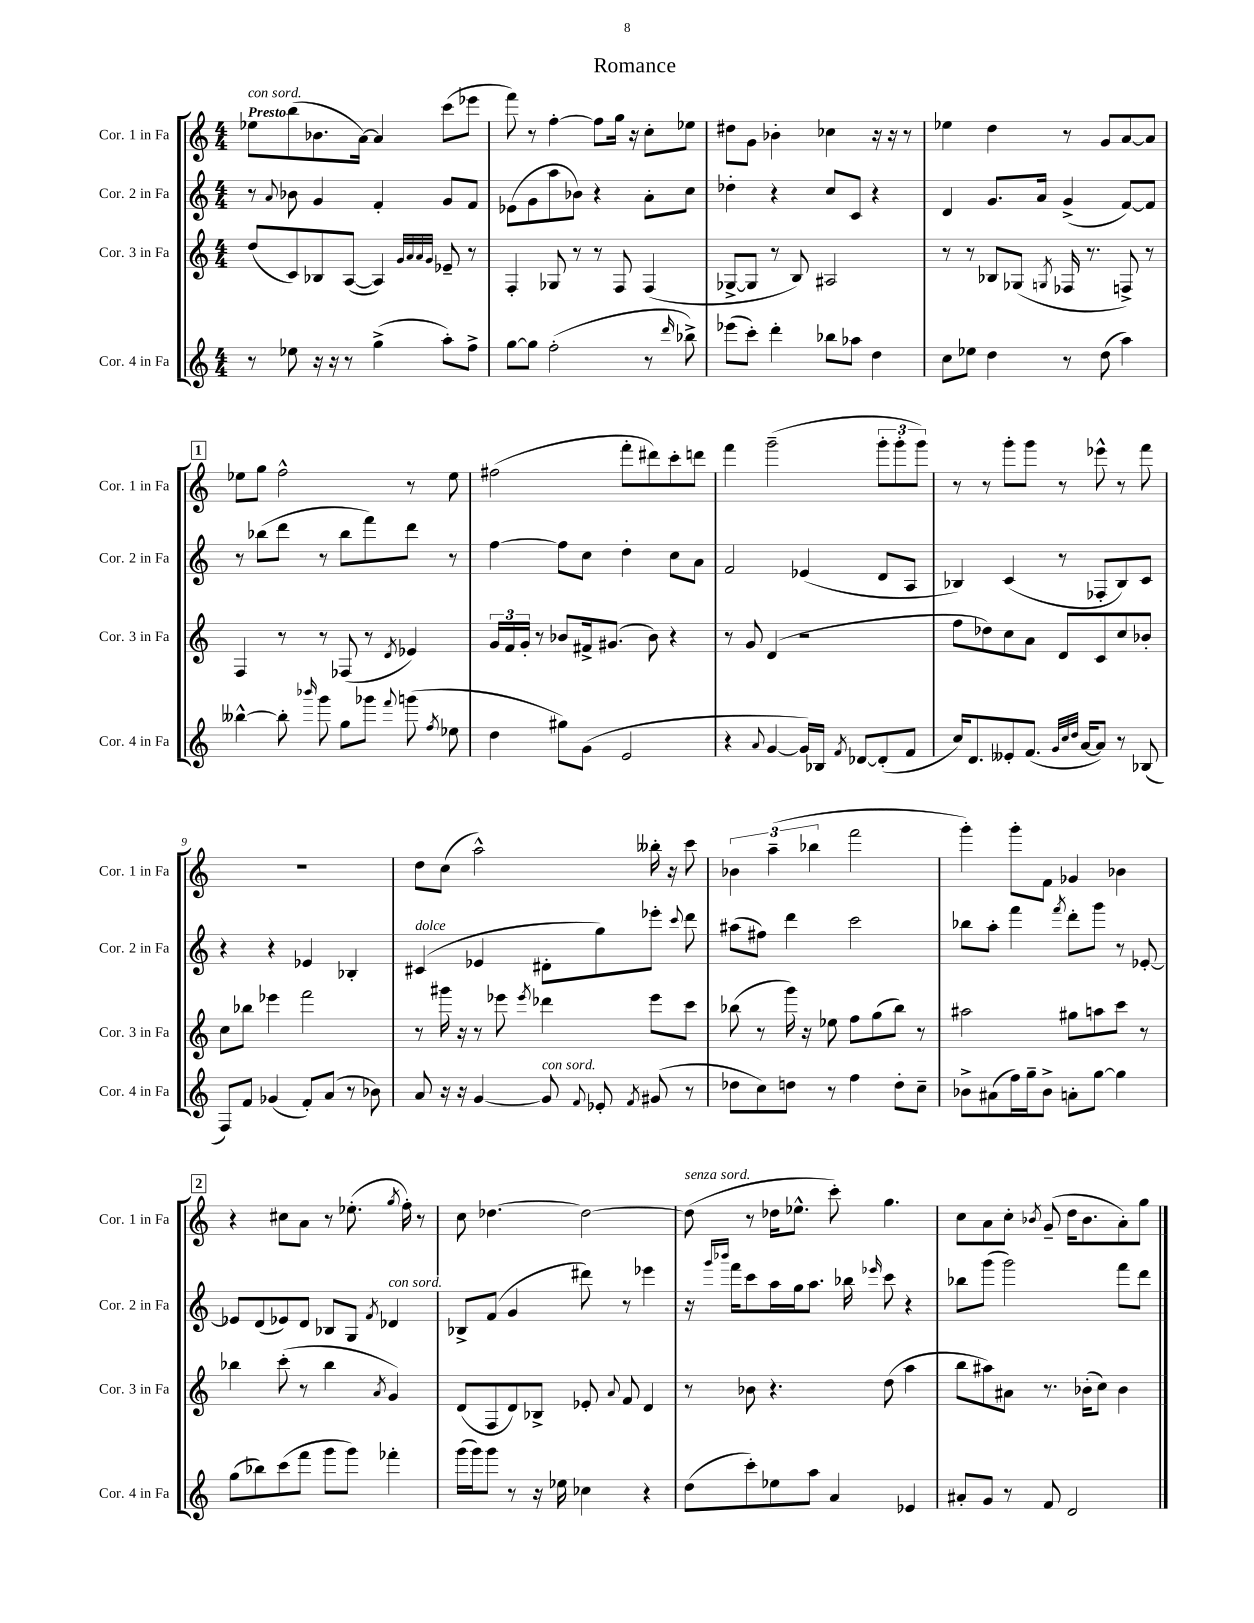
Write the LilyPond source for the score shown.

\header { title = "Romance" }
<<
\new StaffGroup <<
\new Staff = "s0" \with { instrumentName = "Cor. 1 in Fa" shortInstrumentName = "Cor. 1 in Fa" } {
    \clef treble \key c \major \numericTimeSignature \time 4/4 \tempo "Presto"
    \autoBeamOff ees''8[^\markup { \italic "con sord." } b''8( bes'8. a'16]~) a'4 c'''8[( ees'''8] |
    f'''8) r8 f''4~-. f''8[ g''16] r16 c''8[-. ees''8] |
    dis''8[ g'8] bes'4-. ces''4 r16 r16 r8 |
    ees''4 d''4 r8 g'8[ a'8~ a'8] |
    \mark \markup { \box "1" } ees''8[ g''8] f''2-^ r8 ees''8 |
    fis''2( f'''8[-. dis'''8) c'''8-. d'''8] |
    f'''4 g'''2--( \tuplet 3/2 { g'''8[-. g'''8-. g'''8]) } |
    r8 r8 g'''8[-. g'''8] r8 ees'''8-^ r8 f'''8 |
    R1 |
    d''8[ c''8]( a''2-^) beses''16-. r16 c'''8 |
    \tuplet 3/2 { bes'4 a''4--( bes''4 } f'''2 |
    g'''4-.) g'''8[-. f'8] ges'4 bes'4 |
    \mark \markup { \box "2" } r4 cis''8[ a'8] r8 ees''8.-.( \acciaccatura { g''8 } f''16-.) r8 |
    c''8 des''4.~ des''2~ |
    des''8^\markup { \italic "senza sord." }( r8 des''16[ ees''8.]-^ c'''8-.) g''4. |
    c''8[ a'8 c''8]-. \acciaccatura { bes'8 } g'8--( d''16[ bes'8. a'8-.) g''8] \bar "|." |
}
\new Staff = "s1" \with { instrumentName = "Cor. 2 in Fa" shortInstrumentName = "Cor. 2 in Fa" } {
    \clef treble \key c \major \numericTimeSignature \time 4/4
    \autoBeamOff r8 \appoggiatura { a'8 } bes'8 g'4 f'4-. g'8[ f'8] |
    ees'8[( g'8 a''8 bes'8]) r4 a'8[-. c''8] |
    des''4-. r4 c''8[ c'8] r4 |
    d'4 g'8.[ a'16] g'4->( f'8[~) f'8] |
    \mark \markup { \box "1" } r8 bes''8[( d'''8] r8 bes''8[ f'''8) d'''8] r8 |
    f''4~ f''8[ c''8] d''4-. c''8[ a'8] |
    f'2 ees'4( d'8[ a8] |
    bes4) c'4( r8 fes8[-. bes8) c'8] |
    r4 r4 ees'4 bes4-. |
    cis'4^\markup { \italic "dolce" }( ees'4 dis'8[-. g''8) ees'''8]-. \appoggiatura { c'''8 } d'''8 |
    ais''8[( fis''8]) d'''4 c'''2 |
    bes''8[ a''8]-. f'''4 \acciaccatura { f'''8 } d'''8[-. g'''8] r8 ees'8~-. |
    \mark \markup { \box "2" } ees'8[ d'8( ees'8) d'8] bes8[ g8] \acciaccatura { f'8 } des'4^\markup { \italic "con sord." } |
    bes8[-> f'8]( g'4 dis'''8) r8 ees'''4 |
    r16 \grace { g'''16[ bes'''16] } f'''16[ c'''8 a''16 g''16 a''8.] bes''16 \grace { ees'''16 } c'''8 r4 |
    bes''8[ g'''8]( g'''2) f'''8[ d'''8] \bar "|." |
}
\new Staff = "s2" \with { instrumentName = "Cor. 3 in Fa" shortInstrumentName = "Cor. 3 in Fa" } {
    \clef treble \key c \major \numericTimeSignature \time 4/4
    \autoBeamOff d''8[( c'8) bes8 a8]~( a4) \grace { g'32[ a'32 a'32 g'32] } ees'8-- r8 |
    f4-. ges8 r8 r8 f8 f4( |
    ges8[~-> ges8] r8 b8) ais2 |
    r8 r8 bes8[ ges8]( \acciaccatura { g8 } fes16 r8. f8->) r8 |
    \mark \markup { \box "1" } f4 r8 r8 fes8( r8 \acciaccatura { d'8 } ees'4) |
    \tuplet 3/2 { g'16[ f'16 g'16]-. } r8 bes'8[ fis'16-> gis'8.]( bes'8) r4 |
    r8 g'8 d'4( r2 |
    f''8[ des''8) c''8 a'8] d'8[ c'8 c''8 bes'8]-. |
    c''8[ bes''8] ees'''4 f'''2 |
    r8 gis'''16 r16 r8 ees'''8 \acciaccatura { ees'''8 } des'''4 ees'''8[ c'''8] |
    bes''8( r8 g'''16) r16 ees''8 f''8[ g''8( bes''8]) r8 |
    ais''2 gis''8[ a''8 c'''8] r8 |
    \mark \markup { \box "2" } bes''4 c'''8-.( r8 bes''4 \acciaccatura { a'8 } g'4) |
    d'8[( f8 d'8) bes8]-> ees'8-. \appoggiatura { a'8 } f'8 d'4 |
    r8 bes'8 r4. d''8( a''4 |
    b''8[ ais''8) ais'8] r8. bes'16[-.( c''8]) bes'4 \bar "|." |
}
\new Staff = "s3" \with { instrumentName = "Cor. 4 in Fa" shortInstrumentName = "Cor. 4 in Fa" } {
    \clef treble \key c \major \numericTimeSignature \time 4/4
    \autoBeamOff r8 ees''8 r16 r16 r8 g''4->( a''8[-.) f''8]-> |
    g''8[~ g''8] f''2-.( r8 \grace { d'''16 } bes''8->) |
    ees'''8[( c'''8]-.) d'''4-. bes''8[ aes''8] d''4 |
    c''8[ ees''8] d''4 r8 d''8( a''4) |
    \mark \markup { \box "1" } beses''4~-^ beses''8-. \grace { bes'''16 } g'''8 g''8[ ges'''8] \appoggiatura { f'''8 } g'''8( \acciaccatura { f''8 } ees''8 |
    d''4 gis''8[) g'8]( e'2 |
    r4 \appoggiatura { a'8 } g'4~ g'16[) bes16] \acciaccatura { f'8 } des'8[~ des'8-.( f'8] |
    c''16[) d'8. eeses'8-. f'8.]( \grace { g'32[ c''32 d''32] } a'16[~ a'8]) r8 bes8( |
    f8[) f'8] ges'4( f'8[-.) a'8]( r8 bes'8) |
    a'8 r16 r16 g'4~ g'8^\markup { \italic "con sord." } \appoggiatura { f'8 } ees'8-. \acciaccatura { f'8 } gis'8( r8 |
    des''8[ c''8) d''8] r8 f''4 d''8[-. c''8]-- |
    bes'8[-> ais'8( f''16) g''16-- bes'8]-> a'8[-. g''8]~ g''4 |
    \mark \markup { \box "2" } g''8[( bes''8) c'''8( f'''8] g'''8[ g'''8]) fes'''4-. |
    g'''16[( g'''16) g'''8] r8 r16 ees''16 ces''4 r4 |
    d''8[( c'''8-.) ees''8 a''8] a'4 ees'4 |
    ais'8[-. g'8] r8 f'8 d'2 \bar "|." |
}
>>
>>
